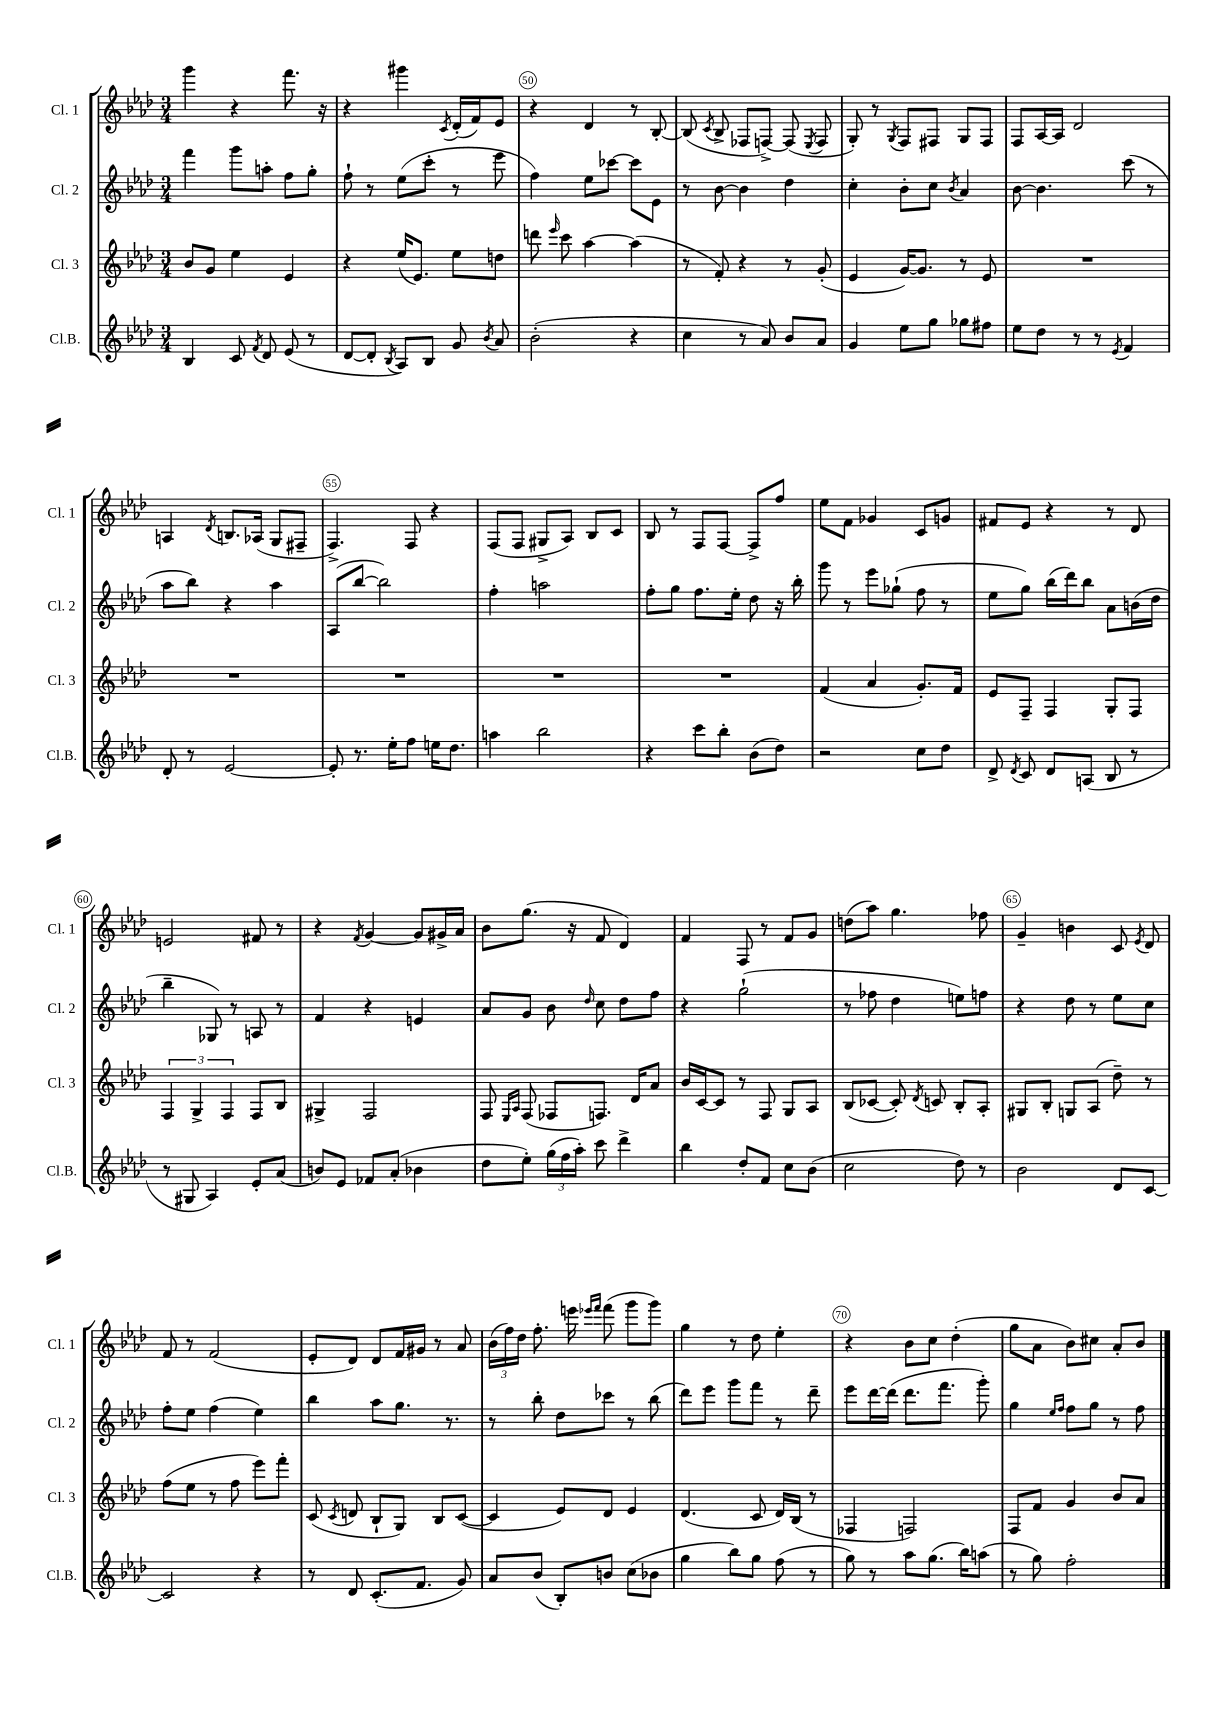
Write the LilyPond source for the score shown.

<<
\new StaffGroup <<
\new Staff = "s0" \with { instrumentName = "Cl. 1" shortInstrumentName = "Cl. 1" } {
    \clef treble \key aes \major \numericTimeSignature \time 3/4
    \autoBeamOff g'''4 r4 f'''8. r16 |
    r4 gis'''4 \acciaccatura { c'8 } des'16[-.( f'16) ees'8] |
    r4 des'4 r8 bes8~-. |
    bes8( \acciaccatura { c'8 } bes8-> fes8[ f8]~->) f8( \acciaccatura { ees8 } f8 |
    g8-.) r8 \acciaccatura { g8 } f8[ fis8] g8[ fis8] |
    f8[ aes16~ aes16] des'2 |
    a4 \acciaccatura { des'8 } b8.[ aes16]( g8[ fis8]-- |
    f4.->) f8 r4 |
    f8[( f8] gis8[-> aes8]) bes8[ c'8] |
    bes8 r8 f8[ f8]~ f8[-> f''8] |
    ees''8[ f'8] ges'4 c'8[ g'8] |
    fis'8[ ees'8] r4 r8 des'8 |
    e'2 fis'8 r8 |
    r4 \acciaccatura { f'8 } g'4~ g'8[ gis'16-> aes'16] |
    bes'8[ g''8.]( r16 f'8 des'4) |
    f'4 f8 r8 f'8[ g'8] |
    d''8[( aes''8]) g''4. fes''8 |
    g'4-- b'4 c'8 \acciaccatura { ees'8 } des'8 |
    f'8 r8 f'2( |
    ees'8[-. des'8]) des'8[ f'16 gis'16] r8 aes'8 |
    \tuplet 3/2 { bes'16[( f''16) des''16] } f''8.-. e'''16 \grace { ees'''16[ f'''16] } f'''8( g'''8[ g'''8]) |
    g''4 r8 des''8 ees''4-. |
    r4 bes'8[ c''8] des''4-.( |
    g''8[ aes'8] bes'8[) cis''8] aes'8[-. bes'8] \bar "|." |
}
\new Staff = "s1" \with { instrumentName = "Cl. 2" shortInstrumentName = "Cl. 2" } {
    \clef treble \key aes \major \numericTimeSignature \time 3/4
    \autoBeamOff f'''4 g'''8[ a''8]-. f''8[ g''8]-. |
    f''8-! r8 ees''8[( c'''8]-. r8 ees'''8 |
    f''4) ees''8[ ces'''8]~ ces'''8[ ees'8] |
    r8 bes'8~ bes'4 des''4 |
    c''4-. bes'8[-. c''8] \acciaccatura { bes'8 } aes'4 |
    bes'8~ bes'4. c'''8( r8 |
    aes''8[ bes''8]) r4 aes''4 |
    aes8[( bes''8]~ bes''2) |
    f''4-. a''2 |
    f''8[-. g''8] f''8.[ ees''16]-. des''8 r16 bes''16-. |
    g'''8 r8 ees'''8[ ges''8]-!( f''8 r8 |
    ees''8[ g''8]) bes''16[( des'''16) bes''8] aes'8[ b'16( des''16] |
    bes''4-- ges8) r8 a8 r8 |
    f'4 r4 e'4 |
    aes'8[ g'8] bes'8 \grace { des''16 } c''8 des''8[ f''8] |
    r4 g''2-!( |
    r8 fes''8 des''4 e''8[) f''8] |
    r4 des''8 r8 ees''8[ c''8] |
    f''8[-. ees''8] f''4( ees''4) |
    bes''4 aes''8[ g''8.] r8. |
    r8 bes''8-. des''8[ ces'''8] r8 bes''8( |
    des'''8[) ees'''8] g'''8[ f'''8] r8 des'''8-- |
    ees'''8[ des'''16~ des'''16]( des'''8.[ f'''8.] g'''8-.) |
    g''4 \grace { ees''16[ f''16] } f''8[ g''8] r8 f''8 \bar "|." |
}
\new Staff = "s2" \with { instrumentName = "Cl. 3" shortInstrumentName = "Cl. 3" } {
    \clef treble \key aes \major \numericTimeSignature \time 3/4
    \autoBeamOff bes'8[ g'8] ees''4 ees'4 |
    r4 ees''16[( ees'8.]) ees''8[ d''8] |
    d'''8 \grace { ees'''16 } c'''8 aes''4~ aes''4( |
    r8 f'8-.) r4 r8 g'8-.( |
    ees'4 g'16[~) g'8.] r8 ees'8 |
    R2. |
    R2. |
    R2. |
    R2. |
    R2. |
    f'4( aes'4 g'8.[-.) f'16] |
    ees'8[ f8]-- f4 g8[-. f8] |
    \tuplet 3/2 { f4 g4-> f4 } f8[ bes8] |
    gis4-> f2 |
    f8 \grace { ees16[ aes16] } f8( fes8[ f8.]) des'16[ aes'8] |
    bes'16[ c'16~ c'8] r8 f8 g8[ aes8] |
    bes8[( ces'8]~ ces'8-.) \acciaccatura { des'8 } c'8 bes8[-. aes8]-. |
    gis8[ bes8]-. g8[ aes8]( des''8--) r8 |
    f''8[( ees''8] r8 f''8 ees'''8[) f'''8]-. |
    c'8( \acciaccatura { c'8 } d'8 bes8[-! g8]) bes8[ c'8]~( |
    c'4 ees'8[) des'8] ees'4 |
    des'4.( c'8 des'16[) bes16]( r8 |
    fes4 f2) |
    f8[ f'8] g'4 bes'8[ aes'8] \bar "|." |
}
\new Staff = "s3" \with { instrumentName = "Cl.B." shortInstrumentName = "Cl.B." } {
    \clef treble \key aes \major \numericTimeSignature \time 3/4
    \autoBeamOff bes4 c'8 \acciaccatura { f'8 } des'8 ees'8( r8 |
    des'8[~ des'8]-. \acciaccatura { bes8 } aes8[) bes8] g'8 \acciaccatura { bes'8 } aes'8 |
    bes'2-.( r4 |
    c''4 r8 aes'8) bes'8[ aes'8] |
    g'4 ees''8[ g''8] ges''8[ fis''8] |
    ees''8[ des''8] r8 r8 \acciaccatura { ees'8 } f'4 |
    des'8-. r8 ees'2~ |
    ees'8-. r8. ees''16[-. f''8] e''16[ des''8.] |
    a''4 bes''2 |
    r4 c'''8[ bes''8]-. bes'8[( des''8]) |
    r2 c''8[ des''8] |
    des'8-> \acciaccatura { des'8 } c'8 des'8[ a8]( bes8 r8 |
    r8 gis8 aes4) ees'8[-. aes'8]( |
    b'8[) ees'8] fes'8[ aes'8]-.( bes'4 |
    des''8[ ees''8]-.) \tuplet 3/2 { g''16[( f''16 aes''16]-.) } c'''8 des'''4-> |
    bes''4 des''8[-. f'8] c''8[ bes'8]( |
    c''2 des''8) r8 |
    bes'2 des'8[ c'8]~ |
    c'2 r4 |
    r8 des'8 c'8.[-.( f'8.] g'8) |
    aes'8[ bes'8]( bes8[-.) b'8] c''8[( bes'8] |
    g''4 bes''8[) g''8] f''8( r8 |
    g''8) r8 aes''8[ g''8.]( bes''16[) a''8]( |
    r8 g''8) f''2-. \bar "|." |
}
>>
>>
\layout { \context { \Score currentBarNumber = #48 \override BarNumber.break-visibility = ##(#f #t #t) barNumberVisibility = #(every-nth-bar-number-visible 5) \override BarNumber.stencil = #(make-stencil-circler 0.1 0.3 ly:text-interface::print) } }
